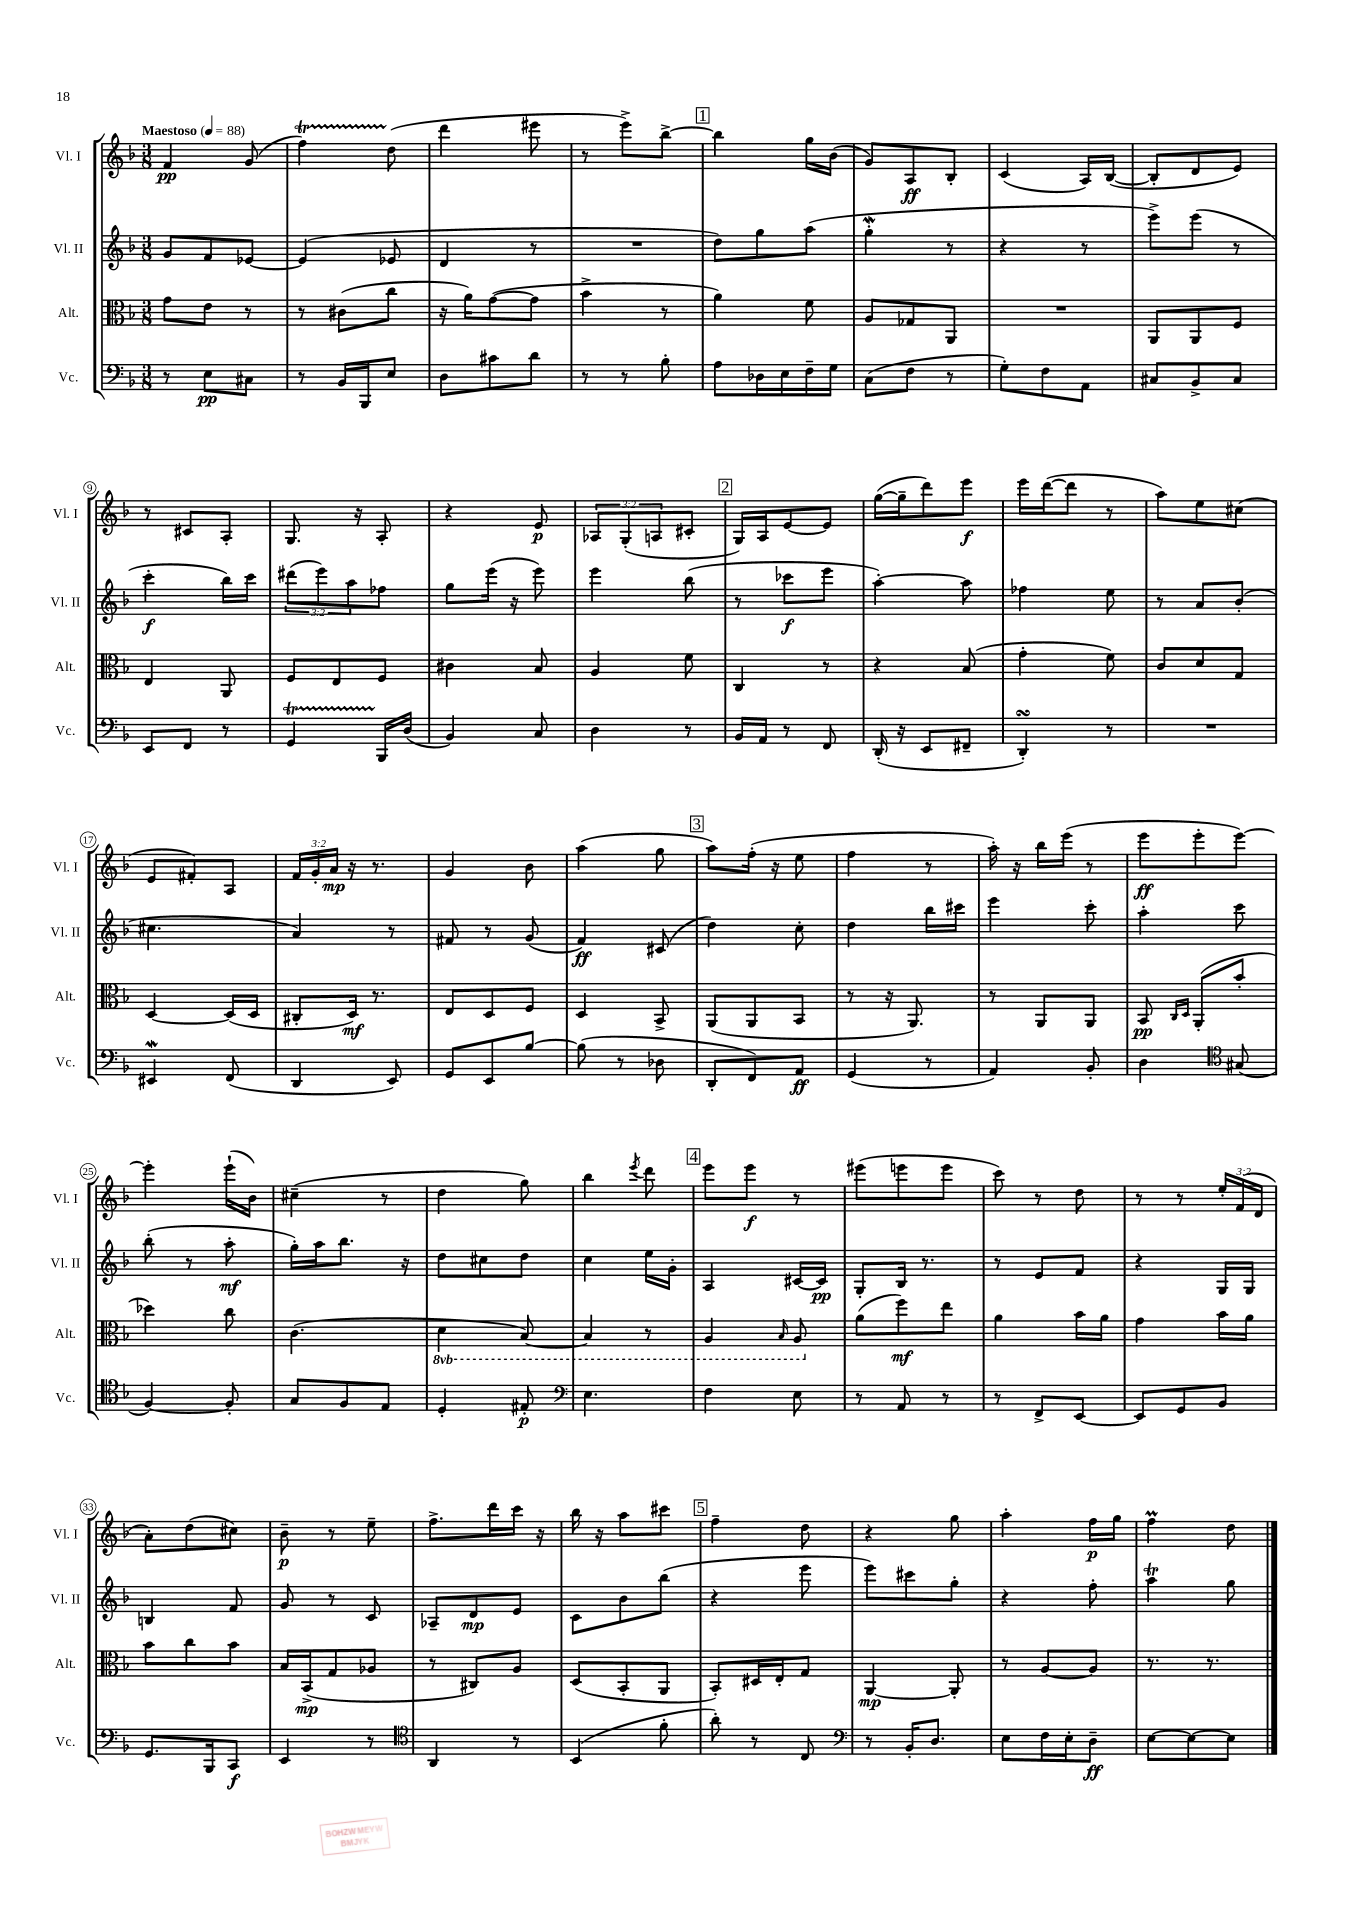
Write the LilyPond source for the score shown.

<<
\new StaffGroup <<
\new Staff = "s0" \with { instrumentName = "Vl. I" shortInstrumentName = "Vl. I" } {
    \clef treble \key f \major \numericTimeSignature \time 3/8 \override Staff.TupletNumber.text = #tuplet-number::calc-fraction-text \tempo "Maestoso" 4 = 88
    f'4\pp g'8( |
    f''4\startTrillSpan) d''8\stopTrillSpan( |
    d'''4 eis'''8 |
    r8 e'''8->) bes''8~-> |
    \mark \markup { \box "1" } bes''4 g''16 bes'16( |
    g'8) a8\ff bes8-. |
    c'4( a16) bes16~( |
    bes8-. d'8 e'8) |
    r8 cis'8 a8-. |
    g8. r16 a8-. |
    r4 e'8\p |
    \tuplet 3/2 { aes8 g8-.( a8 } cis'8-. |
    \mark \markup { \box "2" } g16) a16 e'8~ e'8 |
    g''16~( g''16-- d'''8) e'''8\f |
    e'''16 d'''16~( d'''8 r8 |
    a''8) e''8 cis''8( |
    e'8 fis'8-.) a8 |
    \tuplet 3/2 { f'16 g'16-. a'16\mp } r16 r8. |
    g'4 bes'8 |
    a''4( g''8 |
    \mark \markup { \box "3" } a''8) f''16-.( r16 e''8 |
    f''4 r8 |
    a''16-.) r16 bes''16 e'''16( r8 |
    e'''8\ff e'''8-. e'''8~) |
    e'''4-. e'''16-!( bes'16) |
    cis''4--( r8 |
    d''4 g''8) |
    bes''4 \acciaccatura { e'''8 } d'''8 |
    \mark \markup { \box "4" } e'''8 e'''8\f r8 |
    eis'''8( e'''8 e'''8 |
    c'''8) r8 d''8 |
    r8 r8 \tuplet 3/2 { e''16-. f'16( d'16 } |
    a'8-.) d''8( cis''8) |
    bes'8--\p r8 e''8-- |
    f''8.-> d'''16 c'''16 r16 |
    bes''16 r16 a''8 cis'''8 |
    \mark \markup { \box "5" } f''4-- d''8 |
    r4 g''8 |
    a''4-. f''16\p g''16 |
    f''4\prall d''8 \bar "|." |
}
\new Staff = "s1" \with { instrumentName = "Vl. II" shortInstrumentName = "Vl. II" } {
    \clef treble \key f \major \numericTimeSignature \time 3/8 \override Staff.TupletNumber.text = #tuplet-number::calc-fraction-text
    g'8 f'8 ees'8~ |
    ees'4( ees'8 |
    d'4 r8 |
    R4. |
    \mark \markup { \box "1" } d''8) g''8 a''8( |
    g''4-.\mordent r8 |
    r4 r8 |
    e'''8->) e'''8( r8 |
    c'''4-.\f bes''16) c'''16 |
    \tuplet 3/2 { dis'''8( e'''8) a''8 } fes''8 |
    g''8 e'''16( r16 e'''8) |
    e'''4 bes''8( |
    \mark \markup { \box "2" } r8 ces'''8\f e'''8 |
    a''4~-.) a''8 |
    fes''4 e''8 |
    r8 a'8 bes'8-.( |
    cis''4. |
    a'4) r8 |
    fis'8 r8 g'8( |
    f'4\ff) cis'8( |
    \mark \markup { \box "3" } d''4) c''8-. |
    d''4 bes''16 cis'''16 |
    e'''4 c'''8-. |
    a''4-. c'''8 |
    bes''8-.( r8 a''8-.\mf |
    g''16-.) a''16 bes''8. r16 |
    d''8 cis''8 d''8 |
    c''4 e''16 g'16-. |
    \mark \markup { \box "4" } a4 cis'16~ cis'16\pp |
    g8-. bes16 r8. |
    r8 e'8 f'8 |
    r4 g16 g16 |
    b4 f'8 |
    g'8 r8 c'8 |
    aes8-- d'8\mp e'8 |
    c'8 bes'8 bes''8( |
    \mark \markup { \box "5" } r4 e'''8 |
    e'''8) cis'''8 g''8-. |
    r4 f''8-. |
    a''4\trill g''8 \bar "|." |
}
\new Staff = "s2" \with { instrumentName = "Alt." shortInstrumentName = "Alt." } {
    \clef alto \key f \major \numericTimeSignature \time 3/8 \set Staff.ottavationMarkups = #ottavation-simple-ordinals
    g'8 e'8 r8 |
    r8 cis'8( c''8 |
    r16 a'16) g'8~( g'8 |
    bes'4-> r8 |
    \mark \markup { \box "1" } a'4) f'8 |
    a8 ges8 a,8 |
    R4. |
    a,8 a,8 f8 |
    e4 a,8 |
    f8 e8 f8 |
    cis'4 bes8 |
    a4 f'8 |
    \mark \markup { \box "2" } c4 r8 |
    r4 bes8( |
    g'4-. f'8) |
    c'8 d'8 g8 |
    d4~ d16( d16 |
    cis8-. d16\mf) r8. |
    e8 d8 f8 |
    d4 bes,8-> |
    \mark \markup { \box "3" } a,8( a,8 bes,8 |
    r8 r16 a,8.) |
    r8 a,8 a,8 |
    bes,8\pp \grace { c16 d16 } a,8-.( bes'8-. |
    des''4) c''8 |
    c'4.( |
    \ottava #-1 d4 bes,8~) |
    bes,4 r8 |
    \mark \markup { \box "4" } a,4 \grace { bes,16 } a,8 \ottava #0 |
    a'8( f''8\mf) e''8 |
    a'4 bes'16 a'16 |
    g'4 bes'16 a'16 |
    bes'8 c''8 bes'8 |
    bes16 bes,16->\mp( g8 aes8 |
    r8 cis8) a8 |
    d8( bes,8-. a,8 |
    \mark \markup { \box "5" } bes,8-.) dis16 e16-. g8 |
    a,4~\mp a,8-. |
    r8 a8~ a8 |
    r8. r8. \bar "|." |
}
\new Staff = "s3" \with { instrumentName = "Vc." shortInstrumentName = "Vc." } {
    \clef bass \key f \major \numericTimeSignature \time 3/8
    r8 e8\pp cis8 |
    r8 bes,16 bes,,16 e8 |
    d8 cis'8 d'8 |
    r8 r8 bes8-. |
    \mark \markup { \box "1" } a8 des16 e16 f16-- g16 |
    c8( f8 r8 |
    g8-.) f8 a,8 |
    cis8 bes,8-> cis8 |
    e,8 f,8 r8 |
    g,4\startTrillSpan bes,,16\stopTrillSpan d16( |
    bes,4) c8 |
    d4 r8 |
    \mark \markup { \box "2" } bes,16 a,16 r8 f,8 |
    d,16-.( r16 e,8 fis,8-- |
    d,4-.\turn) r8 |
    R4. |
    eis,4\mordent f,8( |
    d,4 e,8) |
    g,8 e,8 bes8~ |
    bes8( r8 des8 |
    \mark \markup { \box "3" } d,8-. f,8) a,8\ff |
    g,4( r8 |
    a,4) bes,8-. |
    d4 \clef tenor gis8( |
    f4~) f8-. |
    g8 f8 e8 |
    d4-. eis8-.\p |
    \clef bass e4. |
    \mark \markup { \box "4" } f4 e8 |
    r8 a,8 r8 |
    r8 f,8-> e,8~ |
    e,8 g,8 bes,8 |
    g,8. bes,,16 c,8\f |
    e,4 r8 |
    \clef tenor a,4 r8 |
    bes,4( f'8-. |
    \mark \markup { \box "5" } a'8-.) r8 c8 |
    \clef bass r8 bes,16-. d8. |
    e8 f16 e16-. d8--\ff |
    e8~ e8~ e8 \bar "|." |
}
>>
>>
\layout { \context { \Score \override BarNumber.stencil = #(make-stencil-circler 0.1 0.3 ly:text-interface::print) } }
